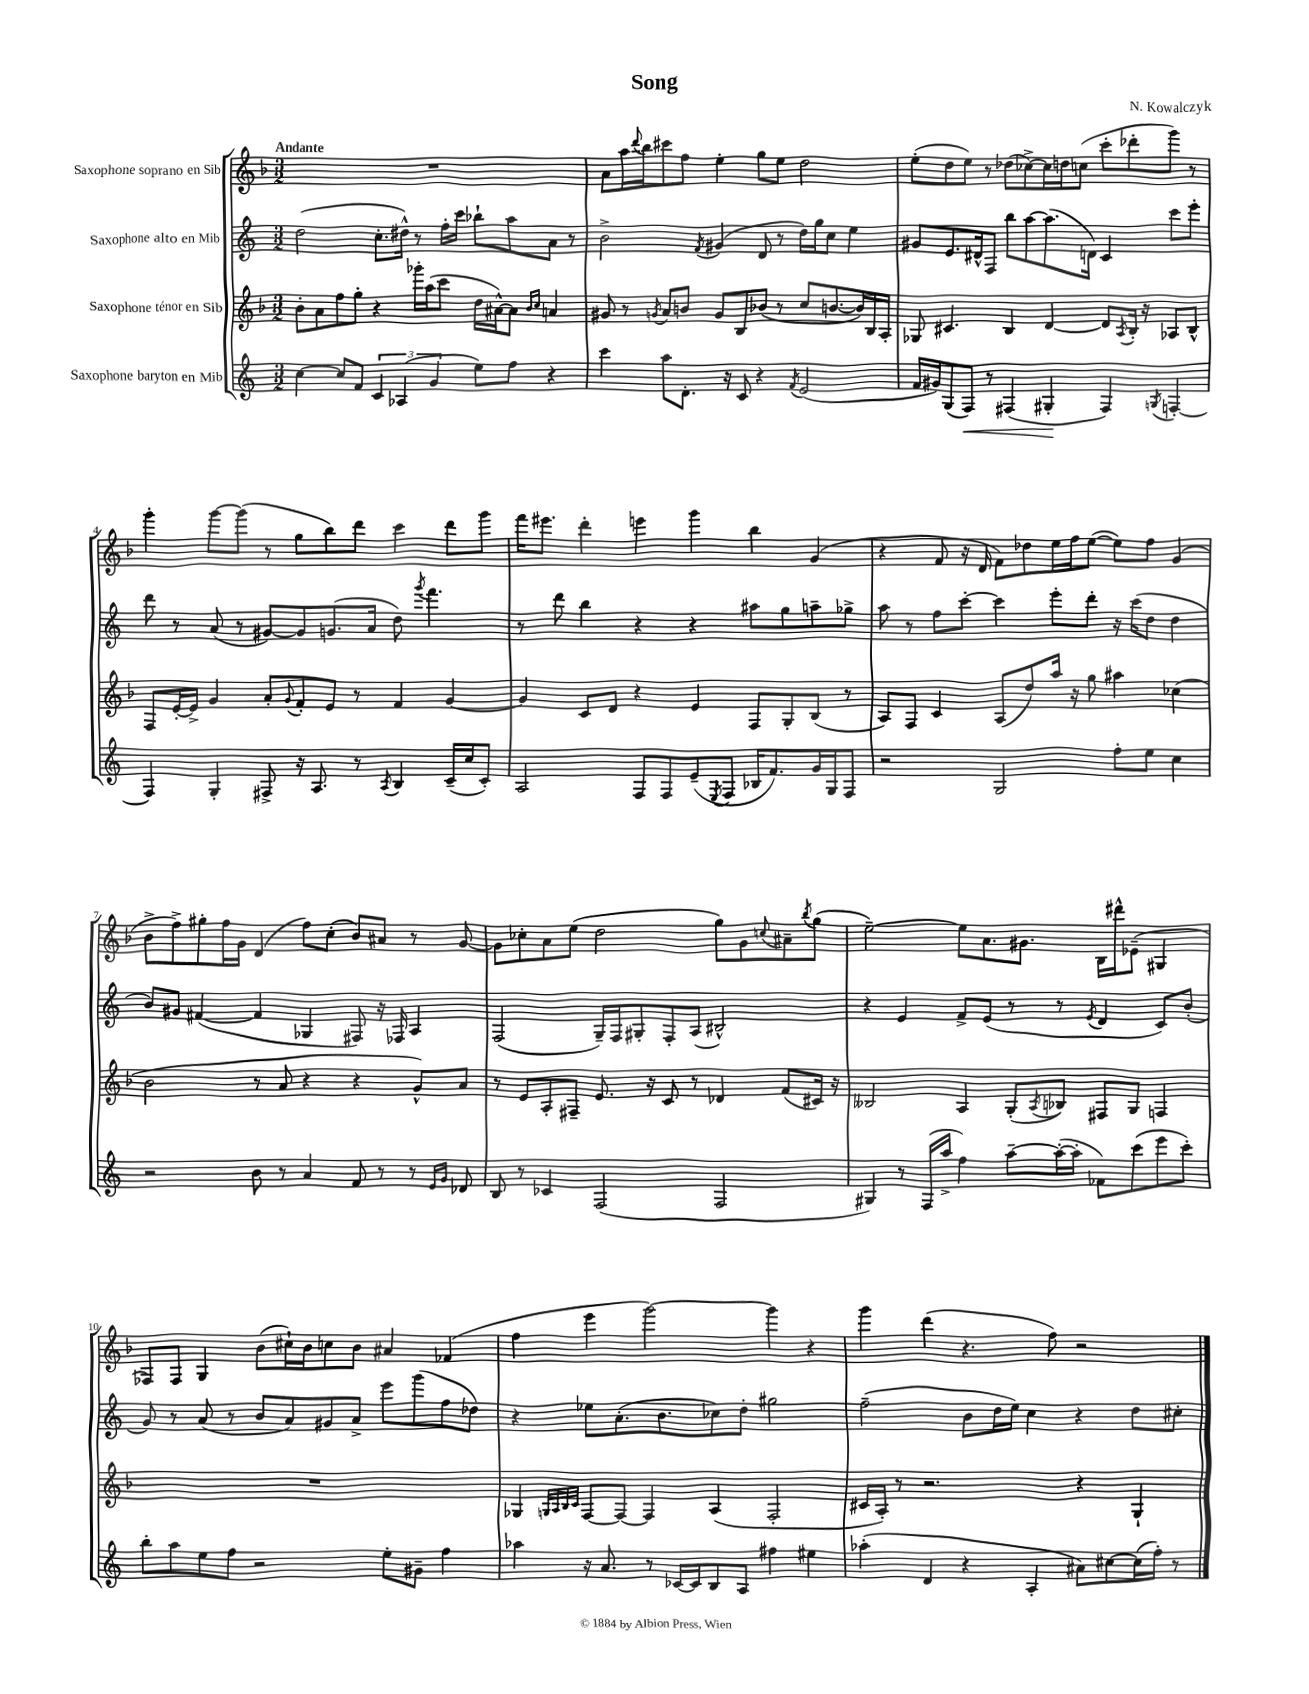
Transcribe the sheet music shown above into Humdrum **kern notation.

**kern	**dynam	**kern	**kern	**kern
*part4	*part4	*part3	*part2	*part1
*staff4	*staff4	*staff3	*staff2	*staff1
*I"Saxophone baryton en Mib	*	*I"Saxophone ténor en Sib	*I"Saxophone alto en Mib	*I"Saxophone soprano en Sib
*clefG2	*	*clefG2	*clefG2	*clefG2
*k[]	*	*k[b-]	*k[]	*k[b-]
*M3/2	*	*M3/2	*M3/2	*M3/2
=1	=1	=1	=1	=1
!	!	!	!	!LO:TX:a:B:t=Andante
[4cc\	.	8b-'\L	(2dd\	1.r
.	.	8a\	.	.
8cc/L]	.	8ff\	.	.
8f/J	.	8gg'\J	.	.
6c/	.	4r	8.cc'\L	.
(6A-X/	.	.	.	.
.	.	.	16dd#X^^\Jk)	.
.	.	16ggg-X'\LL	8r	.
.	.	(16aa\J	.	.
6g/	.	.	.	.
.	.	8ccc\J	16ff'\LL	.
.	.	.	16ccc\JJ	.
8ee\L)	.	16dd\LL	8bb-X`\L	.
.	.	[16a#X^^\J)	.	.
8ff\J	.	8a#\J]	8aa\	.
.	.	16qqb-/LL	.	.
.	.	16qqcc/JJ	.	.
4r	.	4an/	8a\J	.
.	.	.	8r	.
=2	=2	=2	=2	=2
4ccc\	.	8g#X/	2b^\	8a\L
.	.	8r	.	16aa\L
.	.	.	.	8qqddd/
.	.	.	.	16bb-\J
.	.	8qgn/	.	.
8aa\L	.	8a/L	.	8ccc#X\
8.d'\J	.	8bn/J	.	8ff\J
.	.	.	8qf/	.
.	.	8g/L	(4g#X/	4ee'\
16r	.	.	.	.
8c/	.	8B-/	.	.
4r	.	(8b-X/J	8d/	8gg\L
.	.	8r	8r	8ee\J
8qf/	.	.	.	.
(2e/	.	8cc/L	16dd\LL)	2dd\
.	.	.	16gg\J	.
.	.	[8.bn/	8cc\J	.
.	.	.	4ee\	.
.	.	16b/L])	.	.
.	.	16B-/	.	.
.	.	16A'/JJ	.	.
=3	=3	=3	=3	=3
16f/LL	.	8G-X/	8g#X/L	(8ee'\L
16g#X/J)	.	.	.	.
(8G/	.	4.c#X/	8.e/	8dd\
!	!LO:HP:b	!	!	!
8F/J)	<	.	.	8ee\J)
.	.	.	16d#X^^/k	.
8r	.	.	8F/J	8r
(4F#X/	.	4B-/	8bb\L	(8dd-X\L
.	.	.	[8aa\	[8cc-X^\)
4G#X'/	.	[4d/	(8.aa\]	16cc-\L]
.	.	.	.	16ddn\J
.	.	.	.	(8ccn\J
.	.	.	16dn\Jk)	.
4F#/)	[	8d/L]	4c/	8ccc'\L
.	.	8qA/	.	.
.	.	16B-'/Jk	.	8ddd-X'\
.	.	16r	.	.
8qGn/	.	.	.	.
[4Fn'/	.	8A-X/L	8ccc\L	8ggg\J)
.	.	8B-^^/J	8eee'\J	8r
!!LO:LB:g=z
=4	=4	=4	=4	=4
4F/]	.	8F/L	8ddd\	4ggg'\
.	.	[16e'/L	8r	.
.	.	16e^/JJ]	.	.
4G'/	.	4g/	(8a/	[8ggg\L
.	.	.	8r	(8ggg\J]
8F#X^/	.	8a'/L	[8g#X/L)	8r
.	.	8qqg/	.	.
16r	.	8f'/	8g#/]	8gg\L
8.A/	.	.	.	.
.	.	8e/J	(8.gn/	8bb-\)
8r	.	8r	.	8ddd\J
.	.	.	16a/Jk	.
8qA/	.	.	.	.
4B/	.	4f/	8dd\)	4ccc\
.	.	.	8qggg/	.
.	.	.	4.fff\	.
(16c~/LL	.	[4g/	.	8ddd\L
16cc/J	.	.	.	.
8c'/J)	.	.	.	8ggg\J
=5	=5	=5	=5	=5
2A/	.	4g/]	8r	16fff\KL
.	.	.	.	8.eee#X\J
.	.	.	8ddd\	.
.	.	8c/L	4bb\	4ddd'\
.	.	8d/J	.	.
8F/L	.	4r	4r	4eeen\
8F/	.	.	.	.
(8e~/	.	4e/	4r	4ggg\
8qE/	.	.	.	.
8F/J	.	.	.	.
16B-X/KL	.	8F/L	8aa#X\L	4bb-\
8.f/)	.	.	.	.
.	.	8G'/	8gg\	.
16g/L	.	(8B-/J	8aan~\	(4g/
16G/J	.	.	.	.
8F/J	.	8r	8gg-X^\J	.
=6	=6	=6	=6	=6
2r	.	8A/L)	8aa\	4r
.	.	8F/J	8r	.
.	.	4c/	8ff\L	8f/
.	.	.	[8ccc'\J	16r
.	.	.	.	16d/
2G/	.	(8A/L	4ccc\]	8f\L)
.	.	8dd/)	.	8dd-X\
.	.	16aa/Jk	8eee'\L	16ee\L
.	.	16r	.	16ff\J
.	.	8gg\	8ddd'\J	([8ee\J
8ff'\L	.	4aa#X\	16r	8ee\L])
.	.	.	(16ccc\KL	.
8ee\J	.	.	8dd\J	8ff\J
4cc\	.	(4cc-X\	4dd\	(4g/
!!LO:LB:g=z
=7	=7	=7	=7	=7
2r	.	2b-\	8b/L)	8b-^\L
.	.	.	8g#X/J	8ff^\)
.	.	.	([4f#X/	8gg#X'\
.	.	.	.	16ff\L
.	.	.	.	16g\JJ
8b\	.	8r	4f#/]	(4d/
8r	.	8a/	.	.
4a/	.	4r	4G-X/	8ff\L)
.	.	.	.	(8cc'\J
8f/	.	4r	8F#X/)	8b-/L)
8r	.	.	16r	8a#X/J
.	.	.	16F-X/	.
8r	.	8g^^/L)	4A/	8r
16qqe/LL	.	.	.	.
16qqg/JJ	.	.	.	.
8d-X/	.	8a/J	.	[8g/
=8	=8	=8	=8	=8
8B/	.	8r	(2F/	8g\L]
8r	.	8e/L	.	8cc-X'\
4c-X/	.	8A'/	.	8a\
.	.	8F#X~/J	.	(8ee\J
(2F/	.	8.e/	16G~/LL)	2dd\
.	.	.	16F/J	.
.	.	.	8G#X'/	.
.	.	16r	.	.
.	.	8c/	8F'/	.
.	.	8r	(8A/J	.
2F/	.	4d-X/	2B#X^^/)	8gg\L)
.	.	.	.	8g\
.	.	.	.	8qqccn/
.	.	(8f/L	.	8a#X~\
.	.	.	.	8qbb-/
.	.	16c#X/Jk)	.	(8gg\J
.	.	16r	.	.
=9	=9	=9	=9	=9
4G#X/)	.	2B--X/	4r	[2ee~\)
8r	.	.	4e/	.
(16F/LL	.	.	.	.
16aa^/JJ	.	.	.	.
4ff\)	.	4A/	8f^/L	8ee\L]
.	.	.	(8e/J	8.a\
[8aa~\L	.	(8G'/L	8r	.
.	.	.	.	8.g#X\J
.	.	8qA/	.	.
(16aa'\L_	.	8B-X/J)	8r	.
16aa'\JJ]	.	.	.	.
.	.	.	8qe/	.
8f-X\L)	.	8F#X/L	4d/	16B-\LL
.	.	.	.	16ddd#X^^\J
(8ccc\	.	8G/J	.	(8e-X~\J
8eee\	.	4Fn/	8c/L)	4G#X/
8ccc'\J)	.	.	(8b'/J	.
!!LO:LB:g=z
=10	=10	=10	=10	=10
8bb'\L	.	1.r	8g/)	8F-X/L)
8aa\	.	.	8r	8F-/J
8ee\	.	.	(8a/	4G/
8ff\J	.	.	8r	.
2r	.	.	8b/L	(8b-\L
.	.	.	8a/)	16cc#X`\L)
.	.	.	.	16b-\J
.	.	.	8g#X/	8ccn\
.	.	.	8a^/J	8b-\J
8ee'\L	.	.	8eee\L	4a#X/
8g#X~\J	.	.	(8ggg\	.
4ff\	.	.	8ff\	(4f-X/
.	.	.	8dd-X\J)	.
=11	=11	=11	=11	=11
4aa-X\	.	4G-X/	4r	4ff\
.	.	32qqGn/LLL	.	.
.	.	32qqA/	.	.
.	.	32qqB-/	.	.
.	.	32qqc/JJJ	.	.
16r	.	[8F/L	8ee-X\L	4eee\
8.a/	.	.	.	.
.	.	8F/J_	(8.a'\	.
8r	.	4F/]	.	[2ggg\)
.	.	.	8.b\	.
[16c-X/LL	.	.	.	.
16c-/J]	.	.	.	.
8B/	.	(4A/	8cc-X\)	.
8A/J	.	.	8dd'\J	.
4ff#X\	.	2F'/	2gg#X\	4ggg\]
4ee#X\	.	.	.	4r
=12	=12	=12	=12	=12
(4aa-X'\	.	16c#X/LL	(2ff~\	4ggg\
.	.	16A'/JJ)	.	.
.	.	8r	.	.
4d/	.	2.r	.	(4ddd\
4r	.	.	8b\L	4.r
.	.	.	16dd\L	.
.	.	.	16ee\JJ)	.
4A'/	.	.	4cc\	.
.	.	.	.	8ff\)
8a#X\L)	.	4r	4r	2r
[8cc#X\	.	.	.	.
(16cc#\L]	.	4G`/	8dd\L	.
16ff'\JJ)	.	.	.	.
8r	.	.	8cc#X'\J	.
==	==	==	==	==
*-	*-	*-	*-	*-
